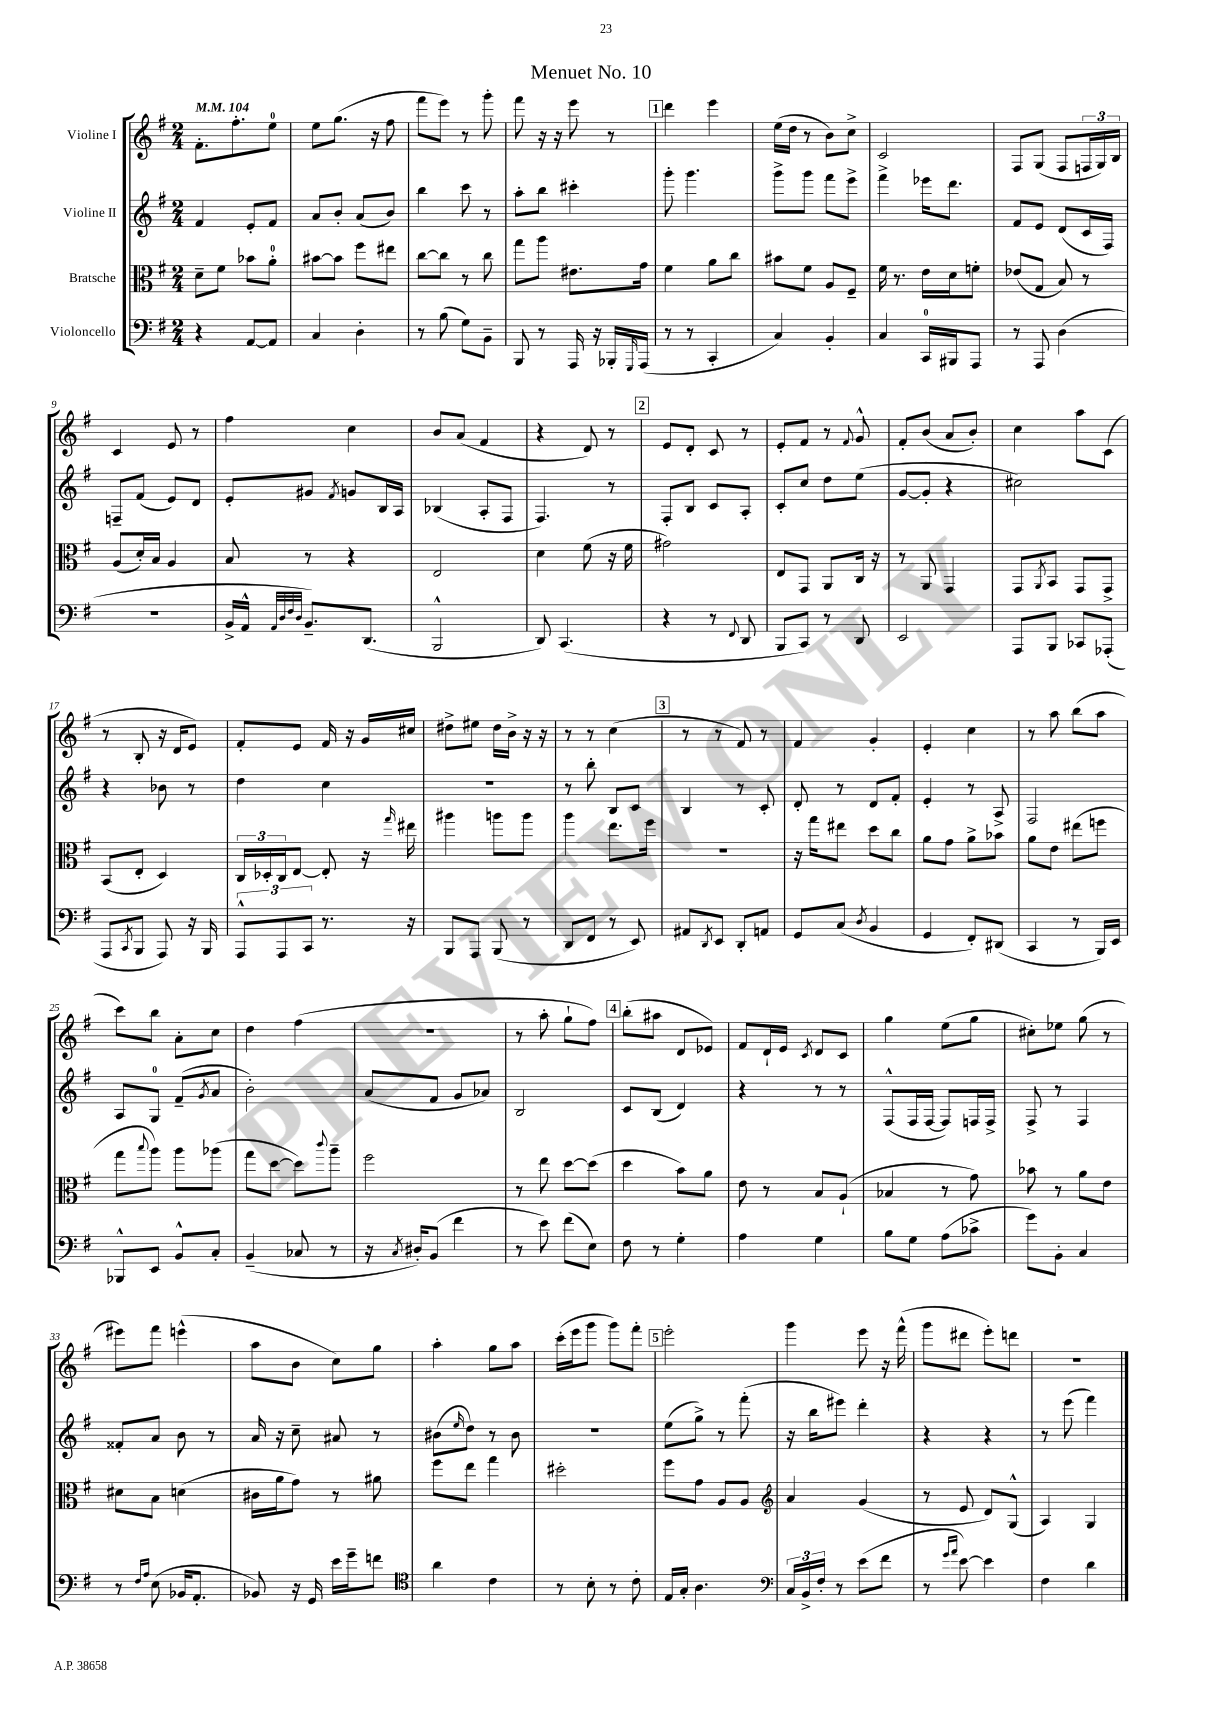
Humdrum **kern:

**kern	**kern	**kern	**kern
*staff4	*staff3	*staff2	*staff1
*clefF4	*clefC3	*clefG2	*clefG2
*k[f#]	*k[f#]	*k[f#]	*k[f#]
*M2/4	*M2/4	*M2/4	*M2/4
*MM104	*MM104	*MM104	*MM104
4r	8d~\L	4f#/	8.f#'\L
.	8f#\J	.	.
.	.	.	8.ff#'\
[8AA/L	8b-\L	8e'/L	.
8AA/]J	8a'\J	8f#/J	8ee\J
=	=	=	=
4C/	[8b#\L	8a/L	8ee\L
.	8b#\]J	8b'/J	(8.gg\J
4D'\	8ff#\L	(8a/L	.
.	.	.	16r
.	8ee#\J	8b/J)	8ff#\
=	=	=	=
8r	[8cc\L	4bb\	8fff#\L
(8B\	8cc\]J	.	8eee\J)
8G\L)	8r	8ccc\	8r
8BB~\J	8cc\	8r	8ggg'\
=	=	=	=
8BBB/	8gg\L	8aa'\L	8fff#\
8r	8aa\J	8bb\J	16r
.	.	.	16r
16AAA/	8.e#\L	4ccc#'\	8eee\
16r	.	.	.
16BBB-'/LL	.	.	8r
16qqGGG/	.	.	.
(16AAA/JJ	16g\Jk	.	.
=	=	=	=
8r	4f#\	8ggg'\	4ddd\
8r	.	4.ggg\	.
4CC'/	8a\L	.	4eee\
.	8cc\J	.	.
=	=	=	=
4C/)	8b#\L	8ggg^\L	(16ee\LL
.	.	.	16dd\JJ
.	8f#\J	8ggg\J	8r
4BB'/	8A/L	8fff#\L	8b\L)
.	8F#~/J	8eee^\J	8cc^\J
=	=	=	=
4C/	16f#\	4fff#^\	2c/
.	8.r	.	.
16CC/LL	16e\LL	16eee-\LK	.
16BBB#/J	16d\J	8.ddd\J	.
8AAA/J	8f'\J	.	.
=	=	=	=
8r	(8e-/L	8f#/L	8F#/L
8AAA/	8G/J	8e/J	(8G/J
(4D\	8B/)	(8d/L	8F#/L
.	8r	16c/L	24F/L
.	.	.	24G/)
.	.	16F#/JJ)	.
.	.	.	24B/JJ
=	=	=	=
2r	(8A/L	8F~/L	4c/
.	16d'/L)	(8f#/J	.
.	16B/JJ	.	.
.	4A/	8e/L)	8e/
.	.	8d/J	8r
=	=	=	=
16BB^/LL	8B/	8e'/L	4ff#\
16AA^^/JJ	.	.	.
32qqAA/LLL	.	.	.
32qqD/	.	.	.
32qqF#/	.	.	.
32qqD/JJJ	.	.	.
8.BB~/L)	8r	8g#/J	.
.	.	8qf#/	.
.	4r	8g/L	4cc\
(8.DD/J	.	.	.
.	.	16B/L	.
.	.	16A/JJ	.
=	=	=	=
2BBB^^/	2E/	(4B-/	8b/L
.	.	.	(8a/J
.	.	8A'/L	4f#/
.	.	8F#/J	.
=	=	=	=
8DD/)	4d\	4.F#/)	4r
(4.CC/	.	.	.
.	(8f#\	.	8d/)
.	16r	8r	8r
.	16f#\	.	.
=	=	=	=
4r	2g#\)	8F#'/L	8e/L
.	.	8B/J	8d'/J
8r	.	8c/L	8c/
8qqFF#/	.	.	.
8DD/	.	8A'/J	8r
=	=	=	=
8BBB/L	8E/L	8c'/L	8e'/L
8CC/J)	8GG/J	8cc/J	8f#/J
8r	8AA/L	8dd\L	8r
.	.	.	8qqf#/
8DD/	16C/Jk	(8ee\J	8g^^/
.	16r	.	.
=	=	=	=
2EE/	8r	[8g/L	8f#'/L
.	8AA/	8g'/]J	(8b/J
.	4GG/	4r	8a/L
.	.	.	8b'/J)
=	=	=	=
8AAA/L	8GG/L	2cc#\)	4cc\
.	8qAA/	.	.
8BBB/J	8BB/J	.	.
8CC-/L	8GG/L	.	8aa\L
(8AAA-'/J	8GG^/J	.	(8c\J
=	=	=	=
8AAA/L	(8BB/L	4r	8r
8qCC/	.	.	.
8BBB/J	8E'/J	.	8B'/
8AAA/)	4D/)	8b-\	16r
.	.	.	16d/LK
16r	.	8r	8e/J)
16BBB/	.	.	.
=	=	=	=
12AAA^^/L	24C/LL	4dd\	8f#'/L
.	24D-'/	.	.
12AAA/	24C/J	.	.
.	[8E/J	.	8e/J
12CC/J	.	.	.
8.r	8E'/]	4cc\	16f#/
.	.	.	16r
.	16r	.	16g/LL
.	16qqgg/	.	.
16r	16ee#\	.	16cc#/JJ
=	=	=	=
8BBB/L	4aa#\	2r	8dd#^\L
8AAA/J	.	.	8ee#\J
(8BBB/	8aa\L	.	16dd#\LL
.	.	.	16b^\JJ
8r	8aa\J	.	16r
.	.	.	16r
=	=	=	=
8DD/L	4aa\	8r	8r
8FF#/J	.	8bb'\	8r
8r	8.ee\L	8B/L	(4cc\
8EE/)	.	8c/J	.
.	16ff#\Jk	.	.
=	=	=	=
8AA#/L	2r	4B/	8r
8qDD/	.	.	.
8EE/J	.	.	8r
8DD'/L	.	8r	8f#/)
8AA/J	.	8c'/	8r
=	=	=	=
8GG/L	16r	8d'/	4f#/
.	16gg\LK	.	.
(8C/J	8ee#\J	8r	.
8qD/	.	.	.
4BB/	8dd\L	8d/L	4g'/
.	8cc\J	8f#'/J	.
=	=	=	=
4GG/	8a\L	4e'/	4e'/
.	8g\J	.	.
8FF#'/L)	8a^\L	8r	4cc\
(8DD#/J	8b-\J	8A^/	.
=	=	=	=
4CC/	8a\L	2F#/	8r
.	8e\J	.	8aa\
8r	(8ee#\L	.	(8bb\L
16BBB/LL)	8ff\J	.	8aa\J
16EE/JJ	.	.	.
=	=	=	=
8BBB-^^/L	8gg\L	8A/L	8ccc\L)
.	8qqbb/	.	.
8EE/J	8aa\J)	8G/J	8bb\J
8BB^^/L	8aa\L	(8f#~/L	8a'\L
.	.	8qg/	.
8C'/J	(8aa-\J	8a/J	8cc\J
=	=	=	=
(4BB~/	8gg\L	2b'\)	4dd\
.	[8dd\J	.	.
8C-/	8dd\]L)	.	(4ff#\
.	8qqccc/	.	.
8r	8aa~\J	.	.
=	=	=	=
16r	2ff#\	(8a/L	2r
8qC/	.	.	.
16D#'/LK)	.	.	.
(8BB/J	.	8f#/J	.
4f#\	.	8g/L	.
.	.	8a-/J)	.
=	=	=	=
8r	8r	2B/	8r
8e\)	8ee\	.	8aa'\
(8f#\L	[8dd\L	.	8gg`\L
8E\J)	(8dd\]J	.	8ff#\J)
=	=	=	=
8F#\	4dd\	8c/L	(8bb'\L
8r	.	(8B/J	8aa#\J
4G'\	8b\L)	4d/)	8d/L
.	8a\J	.	8e-/J)
=	=	=	=
4A\	8e\	4r	8f#/L
.	8r	.	16d`/L
.	.	.	16e/JJ
.	.	.	8qc/
4G\	8B/L	8r	8d/L
.	(8A`/J	8r	8c/J
=	=	=	=
8B\L	4B-/	(8F#^^/L	4gg\
8G\J	.	16F#/L	.
.	.	[16F#/JJ	.
(8A\L	8r	8F#/]L)	(8ee\L
8c-^\J	8g\)	16F/L	8gg\J
.	.	16F^/JJ	.
=	=	=	=
8g\L)	8b-\	8F#^/	8cc#'\L)
8BB'\J	8r	8r	8ee-\J
4C/	8a\L	4F#/	(8gg\
.	8e\J	.	8r
=	=	=	=
8r	8d#\L	8f##'/L	8eee#\L)
16qqF#/LL	.	.	.
16qqA/JJ	.	.	.
(8E\	8B\J	8a/J	8fff#\J
16BB-/LK	(4d\	8b\	(4eee^^\
8.AA'/J	.	.	.
.	.	8r	.
=	=	=	=
8BB-/)	16c#\LL	16a/	8aa\L
.	16a\J	16r	.
16r	8g\J)	8cc~\	8b\J
16GG/	.	.	.
16e\LL	8r	8a#/	8cc\L)
16g~\J	.	.	.
8f\J	8a#\	8r	8gg\J
=	=	=	=
*clefC4	*	*	*
4a\	8ff#\L	(8b#\L	4aa'\
.	.	16qqee/	.
.	8ee\J	8dd\J)	.
4c\	4gg\	8r	8gg\L
.	.	8b#\	8aa\J
=	=	=	=
8r	2dd#'\	2r	(16ccc'\LL
.	.	.	16eee\J
8B'\	.	.	8ggg\J
8r	.	.	8ggg\L)
8c'\	.	.	8fff#'\J
=	=	=	=
16E/LL	8ff#\L	(8ee\L	2eee'\
16G'/JJ	.	.	.
4.A\	8g\J	8gg^\J)	.
.	8A/L	8r	.
.	8A/J	(8fff#'\	.
=	=	=	=
*clefF4	*clefG2	*	*
24C/LL	4a/	16r	4ggg\
24BB^/	.	.	.
.	.	16bb\LK	.
24F#'/JJ	.	.	.
8r	.	8eee#\J)	.
(8e\L	(4g/	4ddd'\	8eee\
8f#\J	.	.	16r
.	.	.	(16fff#^^\
=	=	=	=
8r	8r	4r	8ggg\L
16qqg/LL	.	.	.
16qqa/JJ	.	.	.
[8e\)	8e/	.	8ddd#\J
4e\]	8d/L)	4r	8eee'\L)
.	(8G^^/J	.	8ddd\J
=	=	=	=
4F#\	4A/)	8r	2r
.	.	(8eee\	.
4d\	4G/	4fff#\)	.
==	==	==	==
*-	*-	*-	*-
